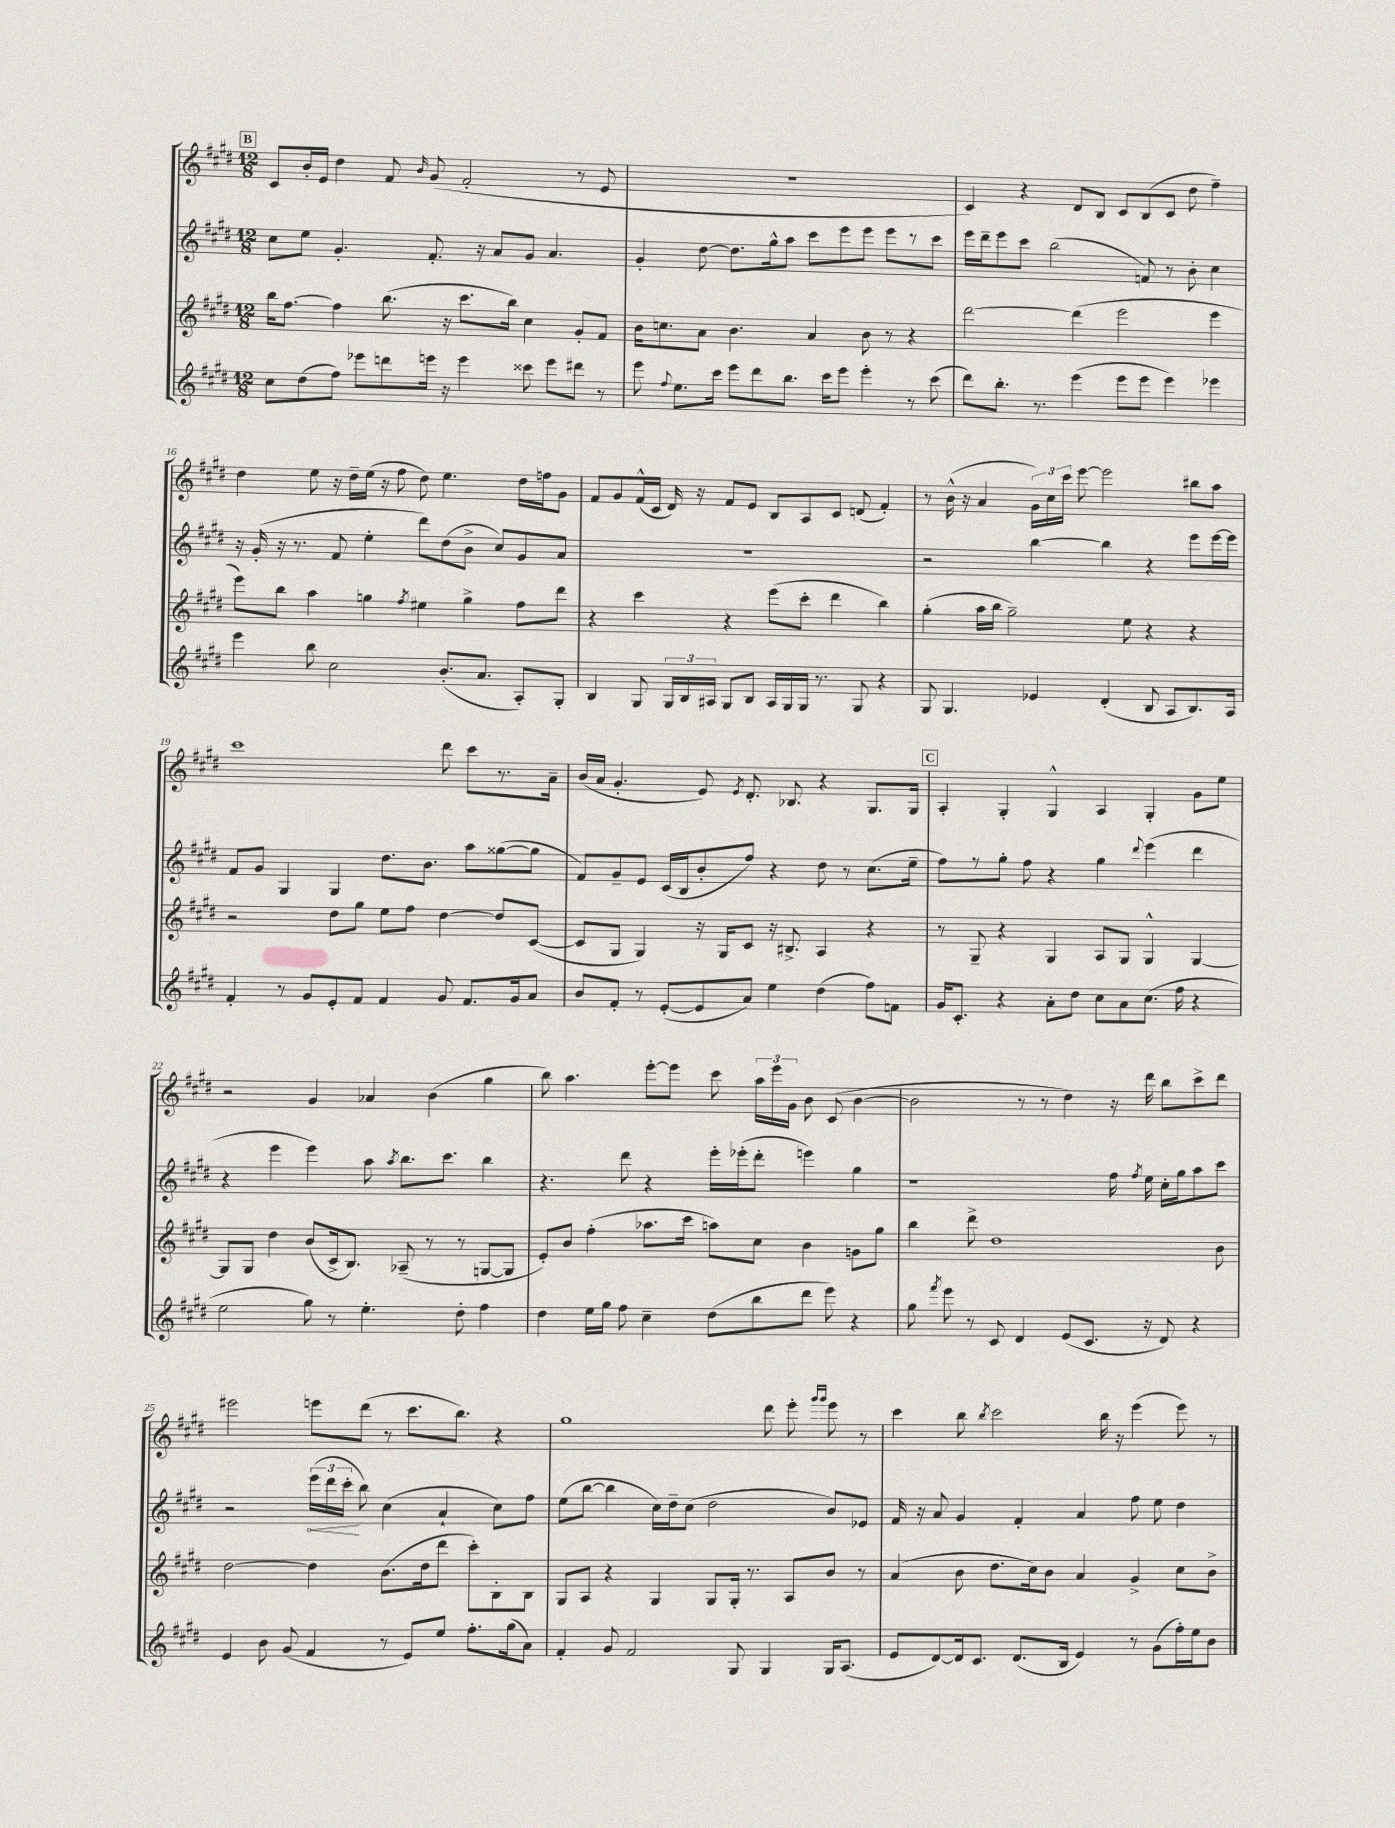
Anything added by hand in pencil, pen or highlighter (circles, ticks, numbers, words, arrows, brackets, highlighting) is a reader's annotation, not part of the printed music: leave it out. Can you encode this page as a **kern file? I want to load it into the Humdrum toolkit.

**kern	**kern	**kern	**kern
*staff4	*staff3	*staff2	*staff1
*clefG2	*clefG2	*clefG2	*clefG2
*k[f#c#g#d#]	*k[f#c#g#d#]	*k[f#c#g#d#]	*k[f#c#g#d#]
*M12/8	*M12/8	*M12/8	*M12/8
8cc#	16bb	8cc#	8c#
.	[8.ff#	.	.
(8dd#	.	8ee	16b'
.	.	.	16e
8ff#)	4ff#]	4.g#'	4dd#
8eee-	.	.	.
8ddd	(8.bb	.	8f#
.	.	.	16qqb
16eee	.	8.f#'	(8g#
16r	16r	.	.
4eee	8.ccc#	.	2f#'
.	.	16r	.
.	.	8a	.
.	16bb)	.	.
8ccc##	4cc#	8g#	.
8eee	.	4.a	.
8ddd#	8g#'	.	8r
8r	8f#	.	8e
=	=	=	=
8eee	16b	4g#'	1.r
.	8.cc	.	.
8qqff#	.	.	.
8.ee	.	.	.
.	8a	[8dd#	.
16ccc#	.	.	.
8eee	4.b	8.dd#]	.
8ddd#	.	.	.
.	.	16gg#^^	.
8.bb	.	8aa	.
.	4a	8ccc#	.
16ccc#	.	.	.
8eee	.	8eee	.
4eee'	8b	8eee	.
.	8r	8eee	.
8r	4r	8r	.
(8ccc#	.	8ccc#	.
=	=	=	=
8ddd#)	[2ddd#	16eee	4c#)
.	.	16ddd#~	.
8.bb'	.	8eee	.
.	.	8ccc#	4r
8.r	.	.	.
.	.	(2bb	.
(4eee	(4ddd#]	.	8d#
.	.	.	8B
8eee	2eee	.	8c#
8eee	.	8f)	(8B
4eee)	.	8r	8c#
.	.	8b'	8dd#
4eee-	4eee	4cc#	4ff#~)
=	=	=	=
4eee	8eee)	16r	4dd#
.	.	(16g#'	.
.	8bb	16r	.
.	.	8.r	.
8bb	4aa	.	8ee
2cc#	.	8f#	16r
.	.	.	16dd#~
.	4gg	4ee'	(16ee
.	.	.	16r
.	.	.	8ff#
.	8qff#	.	.
.	4ee#	8ddd#)	8dd#)
(8.b'	.	(8dd#	4.ee
.	4gg^	8b^	.
8.a	.	.	.
.	.	8cc#)	.
8A')	8ff#	8g#	16dd#
.	.	.	16ff
8G#'	8ddd#	8a	8g#
=	=	=	=
4B	4r	1.r	8f#
.	.	.	8g#
8G#	4ccc#	.	(16f#^^
.	.	.	16c#
24G#	.	.	16d#)
24B	.	.	.
.	.	.	16r
24A#	.	.	.
8G#	4r	.	8f#
8B	.	.	8e
16A#	(8eee	.	8B
16G#	.	.	.
16G#	8ccc#'	.	8A
8.r	.	.	.
.	4ddd#	.	8c#
8G#	.	.	(8d
4r	4bb)	.	4f#')
=	=	=	=
8G#	(4gg#'	2r	8r
4.G#	.	.	(16b^^
.	.	.	16r
.	16aa	.	4a
.	16bb	.	.
.	2gg#~)	.	.
4e-	.	[4bb	24g#)
.	.	.	24cc#
.	.	.	24ccc#
.	.	.	[8eee
(4d#'	.	4bb]	2eee]
.	8ee	.	.
8B	4r	4r	.
8A	.	.	.
8.B)	4r	8eee	8bb#
.	.	[16eee	8aa
16A	.	16eee]	.
=	=	=	=
4f#'	2r	8f#	1ccc#
.	.	8g#	.
8r	.	4G#	.
8g#	.	.	.
8e'	8dd#	4G#	.
8f#	8gg#	.	.
4f#	8ee	8.dd#	.
.	8ff#	.	.
.	.	8.b	.
8g#	[4dd#	.	8ddd#
8.f#	.	8aa	8ccc#
.	8dd#]	([8gg##	8.r
16g#	.	.	.
8a	([8c#	8gg##]	.
.	.	.	16a~
=	=	=	=
8b	8c#]	8f#)	(16b
.	.	.	16a
8f#'	8G#	8g#~	4.g#'
8r	4G#)	8e	.
([8e'	.	(16c#	.
.	.	16B	.
8e]	16r	8b'	8e)
.	16G#	.	.
.	.	.	8qe
8a)	8c#	8ff#)	8.d#'
4ee	16r	4r	.
.	8.B#^	.	8.B-
(4dd#	4A	8dd#	4r
.	.	8r	.
8ff#)	4r	(8.cc#	8.G#
8f	.	.	.
.	.	16ee~	16G#
=	=	=	=
16g#	8r	8ff#)	4A'
8.c#'	.	.	.
.	8G#~	8r	.
4r	4r	8gg#'	4G#'
.	.	8ff#	.
8a'	4G#	4r	4G#^^
8dd#	.	.	.
8cc#	8A	4gg#	4A
8a	8G#	.	.
.	.	8qqddd#	.
(8.cc#	4G#^^	(4eee	4G#'
16ff#	.	.	.
4r	[4G#	4ddd#	8g#
.	.	.	8ee
=	=	=	=
2ee	8G#]	4r	2r
.	8G#	.	.
.	4dd#	4eee	.
8gg#)	(8b	4eee)	4g#
8r	16c#^	.	.
.	8.B)	.	.
4.ee'	.	8aa	4a-
.	.	8qaa	.
.	(8A-~	8.bb	.
.	8r	.	(4b
.	.	8.ccc#	.
8dd#'	8r	.	.
4ff#	[8G	4bb	4gg#
.	8G]	.	.
=	=	=	=
4dd#	8e')	4.r	8bb)
.	8b	.	4.aa
16ee	(4ff#'	.	.
16gg#	.	.	.
8ff#	.	8ddd#	.
4cc#~	8.aa-	4r	[8eee'
.	.	.	8eee]
.	16ccc#	.	.
(8dd#	8aa)	16eee'	8ccc#
.	.	(16eee-'	.
8bb	8cc#	8ddd#'	24aa
.	.	.	24eee
.	.	.	24g#
8ddd#	4b	4eee)	8b
8eee)	.	.	(8c#
4r	8g	4gg#	[4b
.	8gg#	.	.
=	=	=	=
8gg#	4bb	1r	2b]
8qfff#	.	.	.
8eee	.	.	.
8r	8ddd#^	.	.
8c#	1dd#	.	.
4d#	.	.	8r
.	.	.	8r
(8e	.	.	4dd#)
8.c#	.	.	.
.	.	16ff#	16r
.	.	8qff#	.
16r	.	16ee	16ddd#
8d#)	.	16cc#'	8bb
.	.	16gg#	.
4r	.	8aa	8ccc#^
.	8b	8ccc#	8ddd#
=	=	=	=
4e	[2dd#	2r	2eee#
8b	.	.	.
(8g#	.	.	.
4f#	4dd#]	(24eee	8eee
.	.	24ddd#	.
.	.	24ccc#'	.
.	.	8bb)	(8ddd#
8r	(8.b	(4cc#	8r
8e)	.	.	8.ccc#
.	16dd#	.	.
8ee	8ddd#	4a`	.
.	.	.	8.bb)
8.ff#'	8ccc#')	.	.
.	8B'	8cc#)	4r
(16gg#	.	.	.
8a)	8B	8ff#	.
=	=	=	=
4f#'	8G#	(8ee	1gg#
.	8A	[8bb	.
8g#	4r	4bb]	.
2f#	.	.	.
.	4G#	16cc#)	.
.	.	16dd#~	.
.	.	(8cc#	.
.	8G#	2dd#	.
8G#	16G#'	.	.
.	8.r	.	.
4G#	.	.	8ddd#
.	8A	.	8eee'
.	.	.	16qqggg#
.	.	.	16qqggg#
16G#	8b	8b)	8eee
(8.A	.	.	.
.	8r	8e-	8r
=	=	=	=
8e	(4a	16f#	4ccc#
.	.	16r	.
[8d#)	.	8a	.
16d#]	8b	4g#	8bb
8.c#	.	.	.
.	.	.	8qbb
.	8.dd#	.	2ccc#
(8.d#	.	4f#'	.
.	16cc#)	.	.
.	8b	.	.
16B	.	.	.
4e)	4a	4a	.
.	.	.	16bb
.	.	.	16r
8r	4g#^	8ff#	(4eee
(8g#	.	8ee	.
16ff#')	8cc#	4dd#	8eee)
16ee	.	.	.
8b	8b^	.	8r
==	==	==	==
*-	*-	*-	*-
